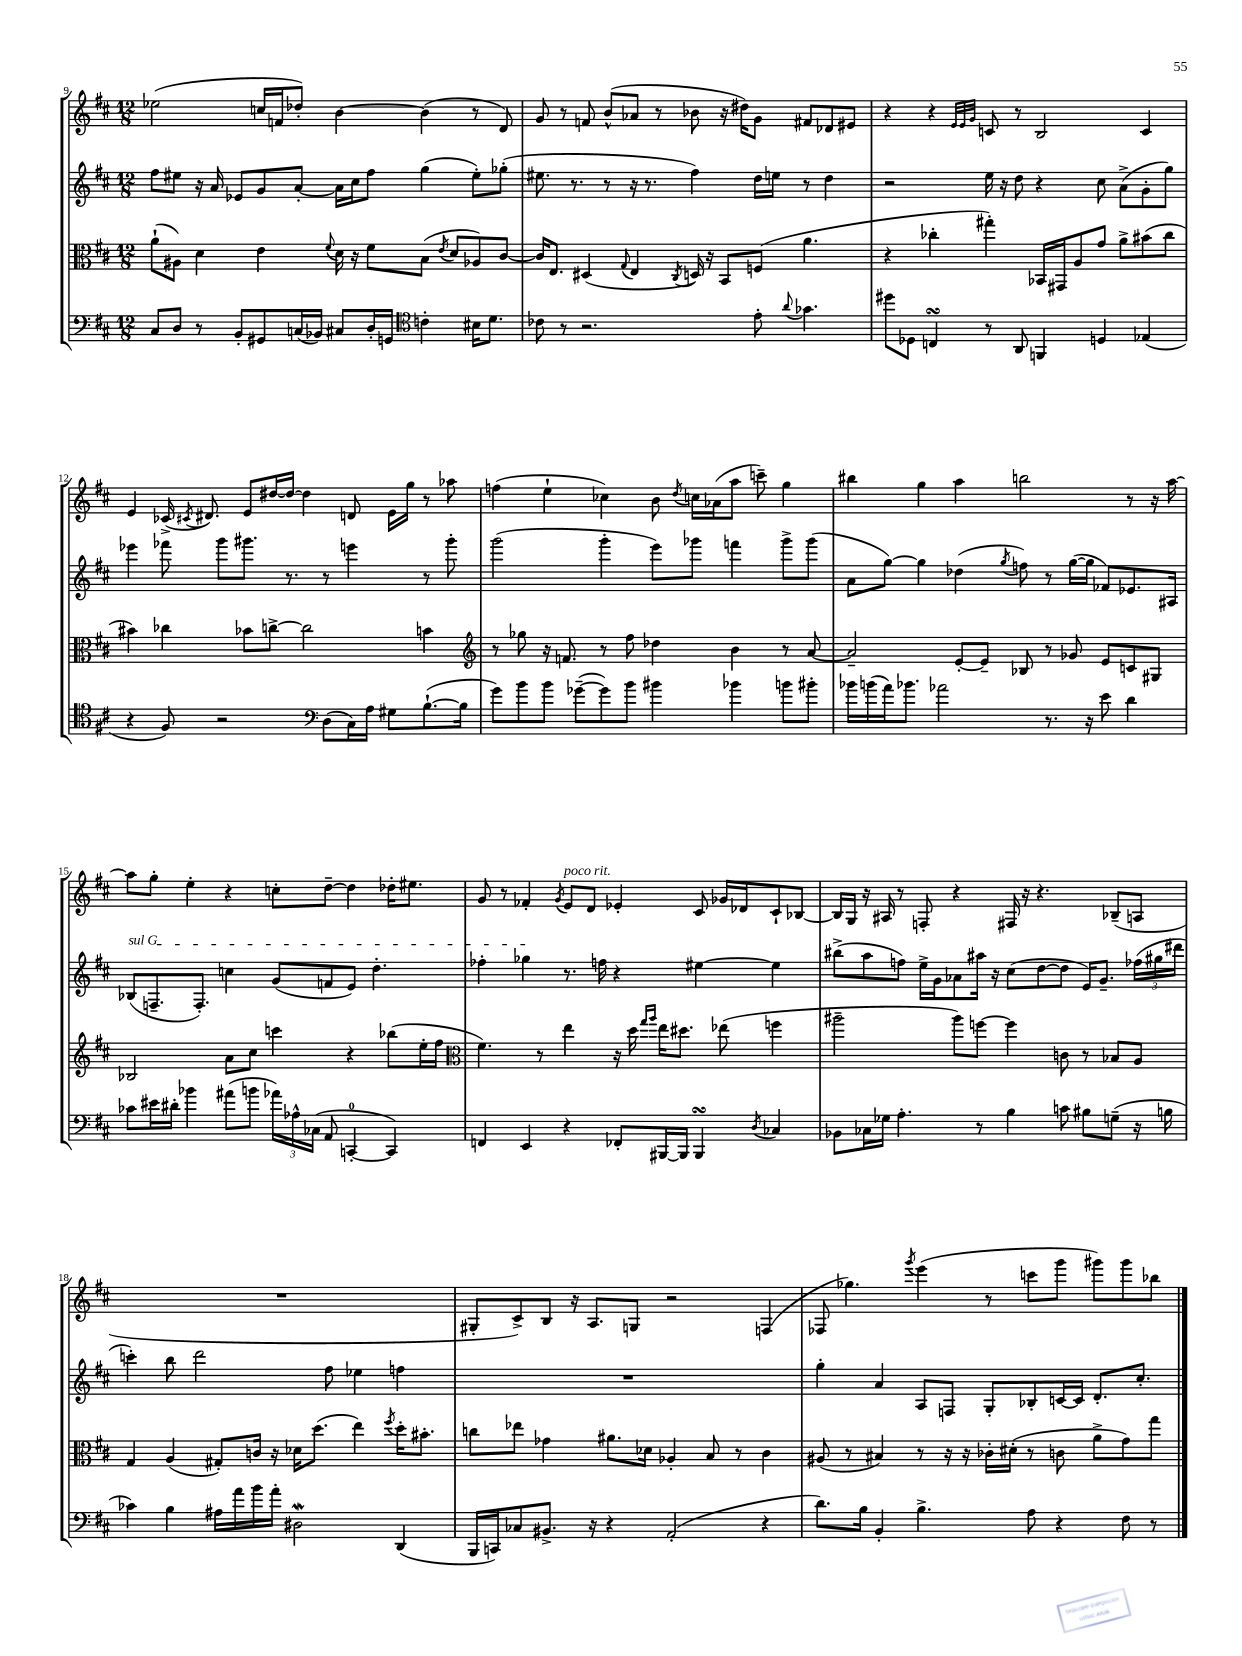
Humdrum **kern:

**kern	**kern	**kern	**kern
*staff4	*staff3	*staff2	*staff1
*clefF4	*clefC3	*clefG2	*clefG2
*k[f#c#]	*k[f#c#]	*k[f#c#]	*k[f#c#]
*M12/8	*M12/8	*M12/8	*M12/8
8C#	(8a`	8ff#	(2ee-
8D	8A#)	8ee#	.
8r	4d	16r	.
.	.	16a	.
8BB'	.	8e-	.
8GG#	4e	8g	16cc
.	.	.	16f
(16C	.	[8a'	8dd-')
16BB-)	.	.	.
.	8qqf#	.	.
8C#	16d	16a]	[4b
.	16r	16cc#	.
16D'	8f#	8ff#	.
16GG	.	.	.
*clefC4	*	*	*
4c'	(8B	(4gg	(4b]
.	8qe	.	.
.	8d	.	.
16B#	8A-)	8ee#')	8r
8.d	.	.	.
.	[8c#	(8gg-'	8d)
=	=	=	=
8c-	16c#]	8.ee#	8g
.	8.E	.	.
8r	.	.	8r
.	.	8.r	.
2.r	(4D#	.	8f
.	.	8r	(8b^^
.	8qqG	.	.
.	4E	16r	8a-
.	.	8.r	.
.	.	.	8r
.	8qC#	.	.
.	16D)	4ff#)	8b-
.	16r	.	.
.	8BB	.	16r
.	.	.	16dd#)
8e'	(8F	16dd	8g
.	.	16ee	.
8qqa	.	.	.
4.g-	4.a	8r	8f#
.	.	4dd	8d-
.	.	.	8e#
=	=	=	=
8dd#	4r	2r	4r
8D-	.	.	.
4C	4cc-'	.	4r
.	.	.	32qqe
.	.	.	32qqe
.	.	.	32qqg
8r	4gg#')	16ee	8c
.	.	16r	.
8AA	.	8dd	8r
4FF	16BB-	4r	2B
.	16GG#	.	.
.	8A	.	.
4D	8g	8cc#	.
.	8a^	(8a^	.
(4E-	(8b#	8g'	4c
.	8cc-	8gg)	.
=	=	=	=
4r	4b#)	4eee-	4e
8F#)	4cc-	8fff-	(16c-^
.	.	.	8qc#
.	.	.	8.d#)
2r	.	8ggg	.
.	8b-	8.ggg#	8e
.	[8cc^	.	[16dd#
.	.	8.r	16dd#_
.	2cc]	.	4dd#]
*clefF4	*	*	*
(8D	.	8r	.
16C#)	.	4eee	8d
16A	.	.	.
8G#	.	.	16e
.	.	.	16gg
([8.B`	4b	8r	8r
.	.	8ggg#'	8aa-
16B]	.	.	.
=	=	=	=
*	*clefG2	*	*
8g)	8r	(2ggg	(4ff
8b	8gg-	.	.
8b	16r	.	4ee`
.	8.f	.	.
([8g-~	.	.	.
8g-])	8r	4ggg'	4cc-)
8b	8ff#	.	.
4b#	4dd-	8eee)	8b
.	.	.	8qdd
.	.	8ggg-	16cc
.	.	.	(16a-
4b-	4b	4fff	8aa
.	.	.	8ccc~)
8b	8r	8ggg-^	4gg
8b#'	[8a	(8ggg-	.
=	=	=	=
16b-	2a~]	8a	4bb#
(16b	.	.	.
16a)	.	[8gg)	.
8.b-	.	.	.
.	.	4gg]	4gg
2a-	.	.	.
.	[8e'	(4dd-	4aa
.	8e~]	.	.
.	.	8qgg	.
.	8B-	8ff)	2bb
8.r	8r	8r	.
.	8g-	([16gg	.
16r	.	16gg]	.
8e	8e	8f-)	.
4d	8c	8.e-	8r
.	8G#	.	16r
.	.	16A#	[16aa
=	=	=	=
8c-	2B-	(8B-	8aa]
16e#	.	8.F~	8gg'
16d#'	.	.	.
4b-	.	.	4ee'
.	.	8.F')	.
(8a#	8a	4cc	4r
8b	8cc#	.	.
24a-)	4ccc	(8g	8cc'
24A-^^	.	.	.
(24C-	.	.	.
8AA	.	8f	[8dd~
[4CC'	4r	8e)	4dd]
.	.	4.dd'	.
4CC])	(8bb-	.	16dd-'
.	.	.	8.ee#
.	16ee'	.	.
.	16ff#	.	.
=	=	=	=
*	*clefC3	*	*
4FF	4.f#)	4ff-'	8g
.	.	.	8r
4EE	.	4gg-	4f-'
.	8r	.	.
.	.	.	8qg
4r	4ee	8.r	8e
.	.	.	8d
.	.	16ff	.
8FF-'	16r	4r	4e-'
.	16dd	.	.
.	16qqgg	.	.
.	16qqaa	.	.
[16BBB#	16ee	.	.
16BBB#]	8.dd#	.	.
4BBB#	.	[4ee#	8c#
.	(8ee-	.	16g-
.	.	.	16d-
8qD	.	.	.
4C-	4ff	4ee#]	8c#`
.	.	.	[8B-
=	=	=	=
8BB-	2aa#~	(8bb#^	16B-]
.	.	.	16G
16C-	.	8aa	16r
16G-	.	.	16A#
4.A'	.	8ff)	8r
.	.	16ee^	8F'
.	.	16g	.
.	8aa#)	8a-	4r
8r	[8ff	16aa#	.
.	.	16r	.
4B	4ff]	(8cc#	16F#
.	.	.	16r
.	.	[8dd	4.r
8c	8c	8dd]	.
8B#	8r	16e)	.
.	.	8.g~	.
(8G~	8B-	.	(8B-~
16r	8A	(24ff-	8A
.	.	24gg#	.
16B	.	.	.
.	.	24ddd#	.
=	=	=	=
4c-)	4G	4ccc')	1.r
4B	(4A	8bb	.
.	.	2ddd	.
16A#	8G#')	.	.
16a	.	.	.
16b	16c	.	.
16a'	16r	.	.
2D#	16d-	.	.
.	(8.dd	.	.
.	.	8ff#	.
.	4ee)	4ee-	.
.	8qff#	.	.
(4DD	16dd'	4ff	.
.	8.b#'	.	.
=	=	=	=
16BBB	8cc	1.r	8G#'
16CC)	.	.	.
8C-	8ee-	.	8c#^)
8.BB#^	4g-	.	8B
.	.	.	16r
16r	.	.	8.A
4r	8.a#	.	.
.	.	.	8G
.	16d-	.	.
(2AA'	4A-'	.	2r
.	8B	.	.
.	8r	.	.
4r	4c#	.	(4F
=	=	=	=
8.d)	(8A#	4gg'	8F-
.	8r	.	4.gg-)
16B	.	.	.
4BB'	4B#)	4a	.
.	.	.	8qggg
4.B^	8r	8A	(4eee
.	16r	8F	.
.	16r	.	.
.	16c-'	8G'	8r
.	(16d#'	.	.
8A	8r	8B-'	8ccc
4r	8c	[16c	8ggg
.	.	16c]	.
.	8a^	8.d'	8ggg#)
8F#	8g)	.	8ggg#
.	.	8.cc#'	.
8r	8gg	.	8bb-
==	==	==	==
*-	*-	*-	*-
